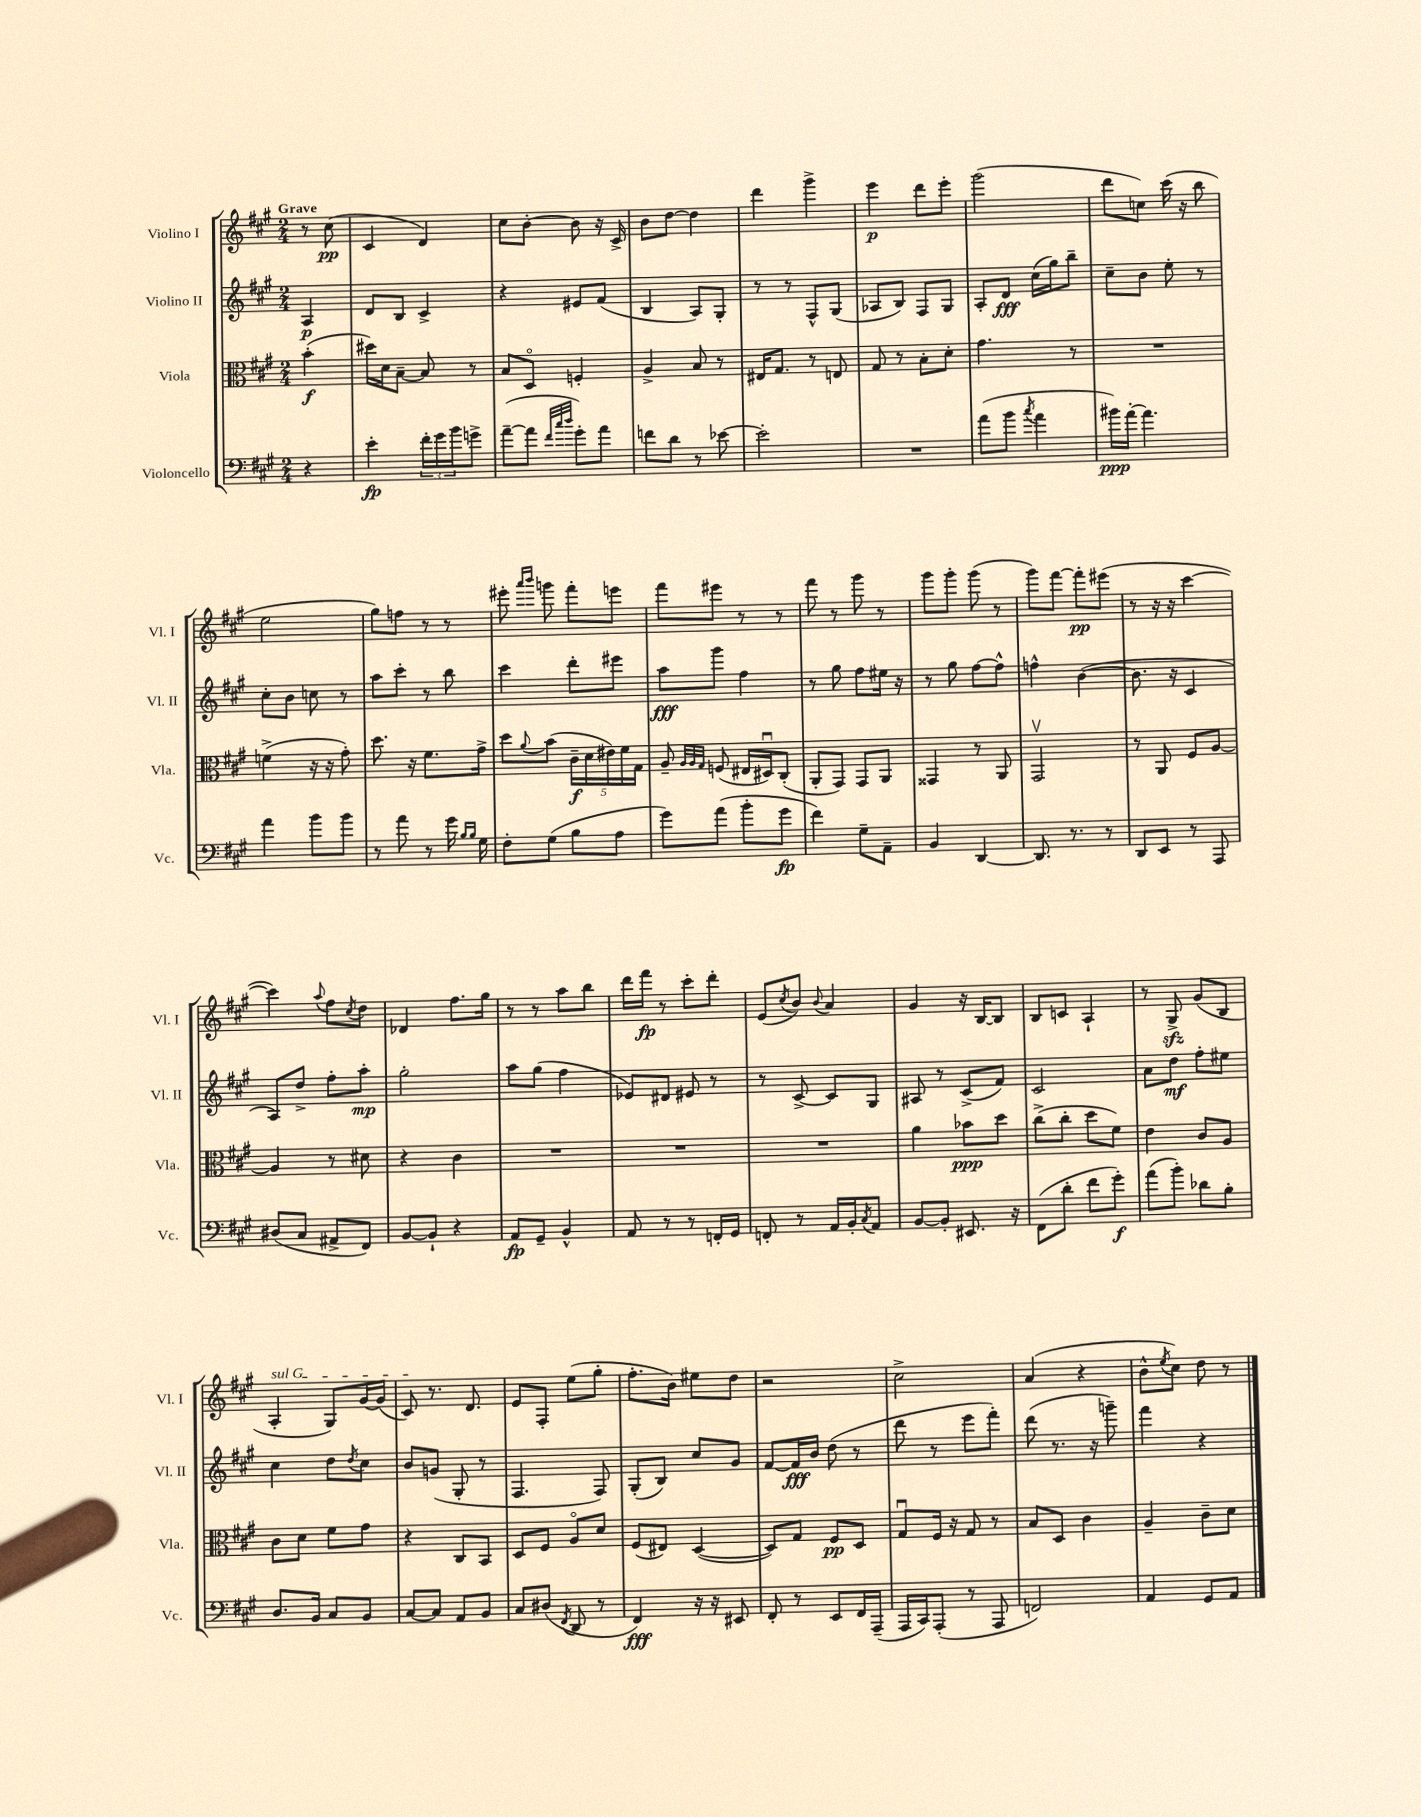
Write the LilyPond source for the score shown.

<<
\new StaffGroup <<
\new Staff = "s0" \with { instrumentName = "Violino I" shortInstrumentName = "Vl. I" } {
    \clef treble \key a \major \numericTimeSignature \time 2/4 \partial 4 \tempo "Grave"
    r8 cis''8\pp( |
    cis'4 d'4) |
    cis''8 b'8~-. b'8 r16 cis'16-> |
    b'8 d''8~ d''4 |
    d'''4 gis'''4-> |
    e'''4\p d'''8 e'''8-. |
    gis'''2( |
    d'''8 c''8) cis'''16( r16 b''8 |
    e''2 |
    gis''8) f''8 r8 r8 |
    eis'''8-. \grace { a'''16 b'''16 } g'''8 fis'''8-. e'''8 |
    fis'''8 eis'''8 r8 r8 |
    fis'''8 r8 gis'''8 r8 |
    gis'''8 gis'''8-. gis'''8( r8 |
    gis'''8) fis'''8~ fis'''8-.\pp eis'''8( |
    r8 r16 r16 cis'''4~ |
    cis'''4) \appoggiatura { a''8 } fis''8 \acciaccatura { cis''8 } d''8 |
    des'4 fis''8. gis''16 |
    r8 r8 a''8 b''8 |
    d'''16 fis'''16\fp r8 cis'''8-. d'''8-. |
    e'8( \acciaccatura { cis''8 } b'8) \appoggiatura { b'8 } a'4 |
    gis'4 r16 b16~ b8 |
    b8 c'8 a4-! |
    r8 gis8->\sfz gis'8( b8 |
    \once \override TextSpanner.bound-details.left.text = \markup { \italic "sul G" } a4-.\startTextSpan gis8) gis'16~ gis'16( |
    cis'8\stopTextSpan) r8. d'8. |
    e'8 fis8-. e''8( gis''8-. |
    fis''8.-. b'16) eis''8 d''8 |
    r2 |
    cis''2-> |
    a'4( r4 |
    b'8-^ \acciaccatura { e''8 } cis''8) d''8 r8 \bar "|." |
}
\new Staff = "s1" \with { instrumentName = "Violino II" shortInstrumentName = "Vl. II" } {
    \clef treble \key a \major \numericTimeSignature \time 2/4 \partial 4
    a4\p |
    d'8 b8 cis'4-> |
    r4 eis'8 fis'8( |
    b4 a8) gis8-. |
    r8 r8 fis8-^ gis8( |
    aes8 b8) fis8 gis8 |
    a8-. d'8\fff cis''16( gis''16) b''8-- |
    cis''8-- b'8 e''8-. r8 |
    cis''8-. b'8 c''8 r8 |
    a''8 cis'''8-. r8 b''8 |
    cis'''4 d'''8-. eis'''8 |
    a''8\fff gis'''8 fis''4 |
    r8 gis''8 fis''8 eis''16 r16 |
    r8 gis''8 fis''8~ fis''8-^ |
    f''4-^ b'4~( |
    b'8. r16 cis'4 |
    a8) d''8-> fis''8-. a''8-.\mp |
    gis''2-. |
    a''8 gis''8( fis''4 |
    ees'8) dis'8 eis'8 r8 |
    r8 cis'8~-> cis'8 gis8 |
    ais8 r8 cis'8->( fis'8) |
    cis'2 |
    a'8 d''8\mf fis''8-. eis''8 |
    cis''4 d''8 \acciaccatura { d''8 } cis''8 |
    b'8 g'8( gis8-. r8 |
    fis4. fis8) |
    gis8-.( b8) cis''8 gis'8 |
    fis'8~ fis'16\fff b'16 d''8( r8 |
    d'''8 r8 e'''8 fis'''8-.) |
    d'''8( r8. r16 g'''8--) |
    fis'''4 r4 \bar "|." |
}
\new Staff = "s2" \with { instrumentName = "Viola" shortInstrumentName = "Vla." } {
    \clef alto \key a \major \numericTimeSignature \time 2/4 \partial 4
    b'4-.\f( |
    dis''16) d'16 b8~-- b8 r8 |
    b8 d8\flageolet f4-. |
    a4-> b8 r8 |
    eis16 gis8. r8 e8 |
    gis8 r8 b8-. d'8-. |
    gis'4. r8 |
    R2 |
    f'4->( r16 r16 gis'8-.) |
    d''8. r16 fis'8. gis'16-> |
    d''8 \appoggiatura { a'8 } b'8( \tuplet 5/4 { cis'16--\f d'16 eis'16) fis'16 gis16 } |
    a8-- \grace { a32 a32 gis32 } f8( eis16 dis16\downbow) cis8-.( |
    a,8-. gis,8) gis,8 a,8 |
    gisis,4 r8 a,8 |
    gis,2\upbow |
    r8 a,8 fis8 a8~ |
    a4 r8 dis'8 |
    r4 cis'4 |
    R2 |
    R2 |
    R2 |
    a'4 bes'8\ppp d''8 |
    cis''8->( cis''8-. d''8 fis'8) |
    e'4 cis'8 a8 |
    cis'8 d'8 fis'8 gis'8 |
    r4 cis8 b,8 |
    d8 fis8 a8\flageolet d'8 |
    fis8( eis8) d4~( |
    d8) gis8 fis8\pp d8 |
    gis8\downbow fis16 r16 gis8 r8 |
    b8 d8 cis'4 |
    a4-- cis'8-- d'8 \bar "|." |
}
\new Staff = "s3" \with { instrumentName = "Violoncello" shortInstrumentName = "Vc." } {
    \clef bass \key a \major \numericTimeSignature \time 2/4 \partial 4
    r4 |
    e'4-.\fp \tuplet 3/2 { fis'16-. gis'16 b'16 } g'8-> |
    a'8~--( a'8 \grace { fis'32 cis''32 d''32 } gis'8-.) a'8 |
    f'8 d'8 r8 ees'8~ |
    ees'2-. |
    R2 |
    a'8( b'8 \acciaccatura { cis''8 } a'4 |
    bis'16\ppp) a'16~-. a'4. |
    a'4 b'8 b'8 |
    r8 a'8 r8 gis'16 \grace { b16 b16 } gis16 |
    fis8-. gis8( b8 a8 |
    gis'8) a'8( b'8-. gis'8\fp |
    fis'4) gis8-- a,8-- |
    b,4 d,4~ |
    d,8. r8. r8 |
    d,8 e,8 r8 a,,8 |
    dis8( cis8 ais,8-> fis,8) |
    b,8~ b,8-! r4 |
    a,8\fp gis,8-- b,4-^ |
    a,8 r8 r8 f,16-. gis,16 |
    f,8-. r8 a,16 b,16-. \acciaccatura { cis8 } a,8 |
    b,8~ b,8-. eis,8. r16 |
    fis,8( d'8-. fis'8 gis'8-.\f) |
    a'8( b'8-.) des'8 b8-. |
    d8. b,16 cis8 b,8 |
    cis8~ cis8 a,8 b,8 |
    cis8 dis8( \acciaccatura { fis,8 } d,8 r8 |
    fis,4\fff) r16 r16 eis,8 |
    fis,8-. r8 e,8 fis,16 a,,16--( |
    a,,16 cis,16) a,,8-.( r8 a,,8 |
    f,2) |
    a,4 gis,8 a,8 \bar "|." |
}
>>
>>
\layout { \context { \Score \remove "Bar_number_engraver" } }
